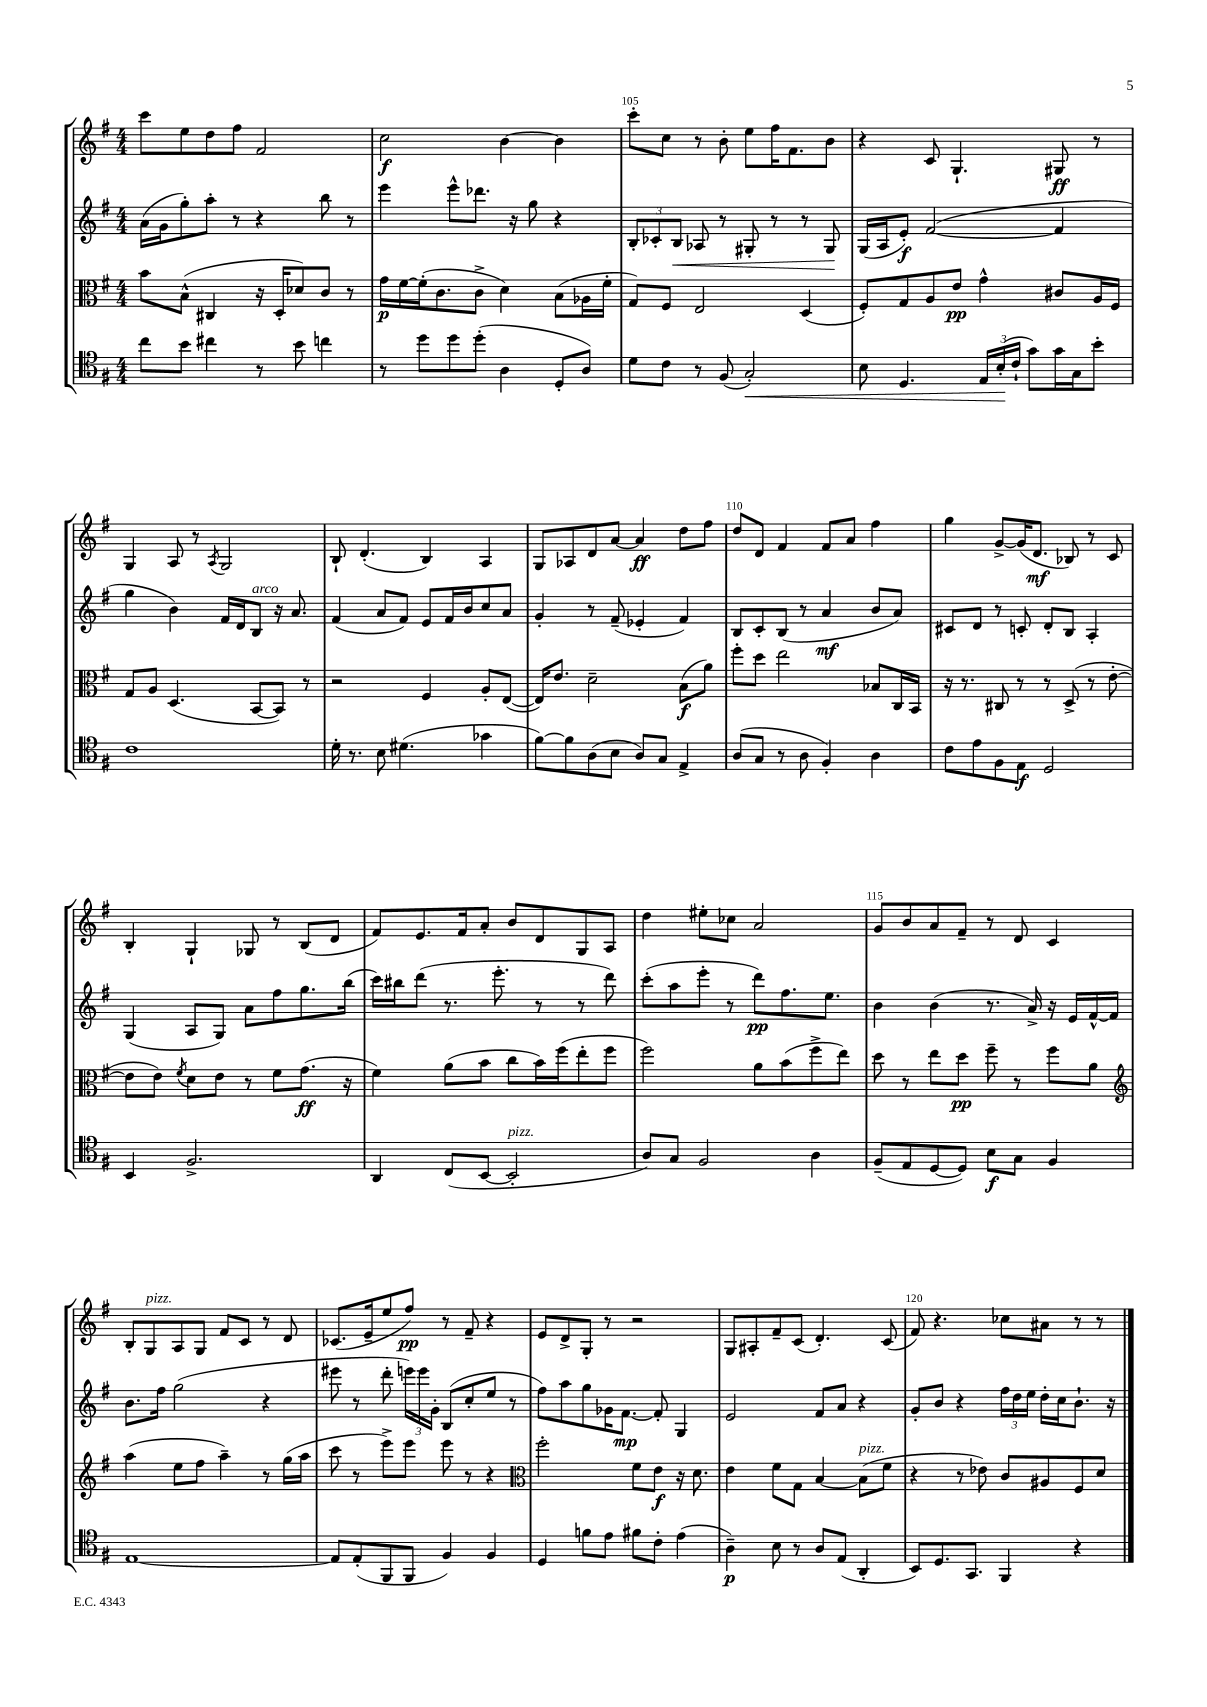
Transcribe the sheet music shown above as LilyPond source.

<<
\new StaffGroup <<
\new Staff = "s0" {
    \clef treble \key g \major \numericTimeSignature \time 4/4
    \autoBeamOff c'''8[ e''8 d''8 fis''8] fis'2 |
    c''2\f b'4~ b'4 |
    c'''8[-. c''8] r8 b'8-. e''8[ fis''16 fis'8. b'8] |
    r4 c'8 g4.-! gis8\ff r8 |
    g4 a8 r8 \acciaccatura { a8 } g2 |
    b8-! d'4.-.( b4) a4 |
    g8[ aes8 d'8 a'8]~ a'4\ff d''8[ fis''8] |
    d''8[ d'8] fis'4 fis'8[ a'8] fis''4 |
    g''4 g'8[~-> g'16( d'8.]\mf bes8) r8 c'8 |
    b4-. g4-! ges8 r8 b8[( d'8] |
    fis'8[) e'8. fis'16 a'8]-. b'8[ d'8 g8 a8] |
    d''4 eis''8[-. ces''8] a'2 |
    g'8[ b'8 a'8 fis'8]-- r8 d'8 c'4 |
    b8[-. g8^\markup { \italic "pizz." } a8 g8] fis'8[ c'8] r8 d'8 |
    ces'8.[( e'16-- e''8 fis''8]\pp) r8 fis'8-- r4 |
    e'8[ d'8-> g8]-. r8 r2 |
    g8[ ais8-. fis'8-- c'8]( d'4.-.) c'8( |
    fis'8) r4. ces''8[ ais'8] r8 r8 \bar "|." |
}
\new Staff = "s1" {
    \clef treble \key g \major \numericTimeSignature \time 4/4
    \autoBeamOff a'16[( g'16 g''8-.) a''8]-. r8 r4 b''8 r8 |
    e'''4 e'''8[-^ des'''8.] r16 g''8 r4 |
    \tuplet 3/2 { b8[-. ces'8-. b8]\< } aes8 r8 gis8-. r8 r8 gis8\! |
    g16[( a16 e'8]-.\f) fis'2~( fis'4 |
    g''4 b'4) fis'16[ d'16 b8]^\markup { \italic "arco" } r16 a'8. |
    fis'4( a'8[ fis'8]) e'8[ fis'16 b'16 c''8 a'8] |
    g'4-. r8 fis'8--( ees'4-. fis'4) |
    b8[ c'8-. b8]( r8 a'4\mf b'8[ a'8]) |
    cis'8[ d'8] r8 c'8-. d'8[-. b8] a4-. |
    g4( a8[ g8]) a'8[ fis''8 g''8. b''16]( |
    c'''16[) bis''16 d'''8]( r8. e'''8.-. r8 r8 d'''8) |
    c'''8[-.( a''8 e'''8]-. r8 d'''8[\pp) fis''8. e''8.] |
    b'4 b'4( r8. a'16->) r16 e'16[ fis'16~-^ fis'16] |
    b'8.[ fis''16] g''2( r4 |
    eis'''8 r8 d'''8-. \tuplet 3/2 { e'''16[) e'''16 g'16]-. } b8[( c''8-. e''8] r8 |
    fis''8[) a''8 g''8 ges'16 fis'8.]~\mp fis'8-. g4 |
    e'2 fis'8[ a'8] r4 |
    g'8[-. b'8] r4 \tuplet 3/2 { fis''16[ d''16 e''16] } d''16[-. c''16 b'8.]-! r16 \bar "|." |
}
\new Staff = "s2" {
    \clef alto \key g \major \numericTimeSignature \time 4/4
    \autoBeamOff b'8[ b8]-^( cis4 r16 d16[-. des'8) c'8] r8 |
    g'16[\p fis'16~ fis'16-.( c'8. c'8]-> d'4) b8[( aes16 fis'16]-. |
    g8[) fis8] e2 d4( |
    fis8[-.) g8 a8 e'8]\pp g'4-^ cis'8[ a16 fis16] |
    g8[ a8] d4.( b,8[~ b,8]) r8 |
    r2 fis4 a8[-. e8]~( |
    e16[) e'8.] d'2-- b8[\f( a'8]) |
    fis''8[-. d''8] e''2 bes8[ c16 b,16] |
    r16 r8. cis8 r8 r8 d8->( r8 e'8~-. |
    e'8[ e'8]) \acciaccatura { fis'8 } d'8[ e'8] r8 fis'8[ g'8.]\ff( r16 |
    fis'4) a'8[( b'8] c''8[ b'16) fis''16( e''8-. fis''8] |
    fis''2) a'8[ b'8( fis''8-> e''8]) |
    d''8 r8 e''8[ d''8]\pp fis''8-- r8 fis''8[ a'8] |
    \clef treble a''4( e''8[ fis''8] a''4--) r8 g''16[( a''16] |
    c'''8 r8 e'''8[->) e'''8] e'''8 r8 r4 |
    \clef alto fis''2-. fis'8[ e'8]\f r16 d'8. |
    e'4 fis'8[ g8] b4~ b8[^\markup { \italic "pizz." }( fis'8] |
    r4 r8 ees'8) c'8[ ais8 fis8 d'8] \bar "|." |
}
\new Staff = "s3" {
    \clef tenor \key g \major \numericTimeSignature \time 4/4
    \autoBeamOff c''8[ b'8] cis''4 r8 b'8 c''4 |
    r8 d''8[ d''8 d''8]-.( a4 d8[-. a8]) |
    d'8[ c'8] r8 fis8( g2-.\<) |
    b8 d4. \tuplet 3/2 { e16[ b16-.\!( c'16]-! } g'8[) g'16 g16 b'8]-. |
    c'1 |
    d'16-. r8. b8 dis'4.( ges'4 |
    fis'8[~) fis'8 a8( b8] a8[) g8] e4-> |
    a8[( g8] r8 a8 fis4-.) a4 |
    c'8[ e'8 fis8 e8]\f d2 |
    b,4 fis2.-> |
    a,4 c8[( b,8]~ b,2-.^\markup { \italic "pizz." } |
    a8[) g8] fis2 a4 |
    fis8[--( e8 d8~ d8]) b8[\f g8] fis4 |
    e1~ |
    e8[ e8-.( fis,8 fis,8] fis4) fis4 |
    d4 f'8[ e'8] fis'8[ c'8]-. e'4( |
    a4--\p) b8 r8 a8[ e8]( a,4-. |
    b,8[) d8. g,8.] fis,4 r4 \bar "|." |
}
>>
>>
\layout { \context { \Score currentBarNumber = #103 \override BarNumber.break-visibility = ##(#f #t #t) barNumberVisibility = #(every-nth-bar-number-visible 5) } }
